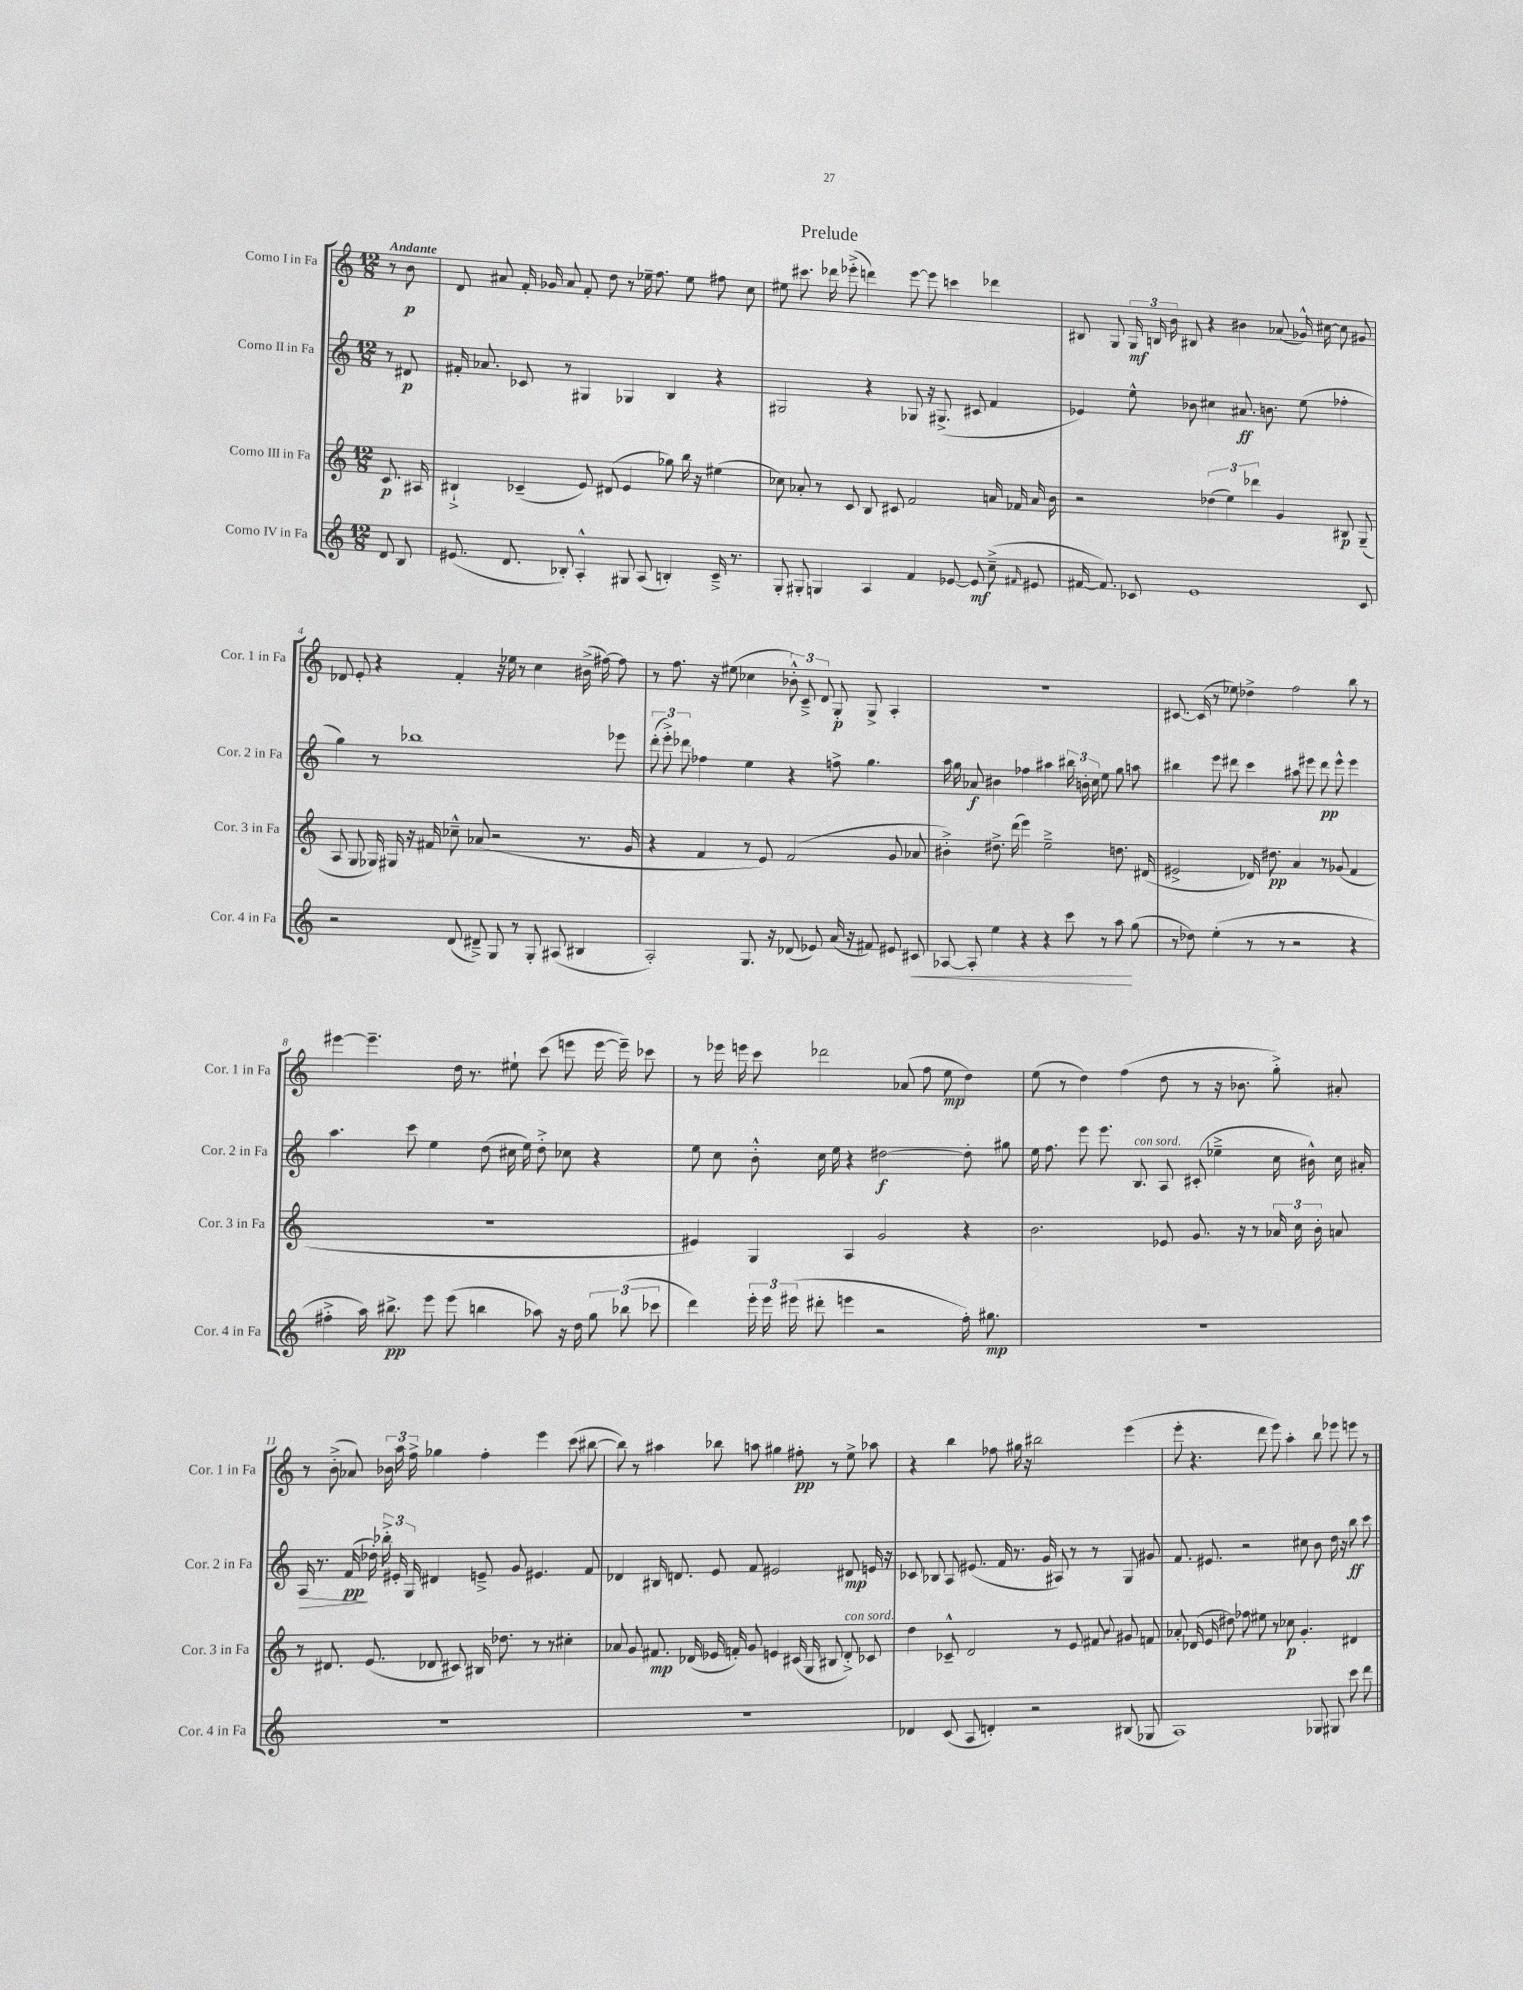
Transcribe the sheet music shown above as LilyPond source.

\header { title = "Prelude" }
<<
\new StaffGroup <<
\new Staff = "s0" \with { instrumentName = "Corno I in Fa" shortInstrumentName = "Cor. 1 in Fa" } {
    \clef treble \key c \major \numericTimeSignature \time 12/8 \partial 4 \tempo "Andante"
    \autoBeamOff r8 b'8\p |
    d'8 ais'8 f'16-. ges'16 ais'8 f'8-. d''8 r8 ees''16-- f''8. ees''8 fis''8 c''8 |
    eis''8 cis'''8. des'''16 ees'''8-.->( d'''4) ees'''8~ ees'''8 c'''4 des'''4 |
    bis8 g8 \tuplet 3/2 { g16\mf b16 b'16 } bis8 r4 bis'4 aes'8( ges'16-^) cis''16~ cis''8 gis'8 |
    des'8 e'8-. r4 f'4-. r16 ees''16 r8 c''4 bis'16->( fis''16~) fis''8 |
    r8 f''8. r16 eis''8( ces''4 \tuplet 3/2 { bes'8-.-^) c'8---> d'8 } g8-.\p g8-> a4-. |
    R1. |
    cis'8.~ cis'16( r8 ees''8) des''4-> f''2 b''8 r8 |
    eis'''4~ eis'''4.-- d''16 r8. eis''8-! c'''8( e'''8 e'''16~ e'''16--) ces'''8 |
    r8 ees'''16 e'''16 c'''8 des'''2 aes'8( f''8 e''8\mp d''4) |
    e''8( r8 d''4) f''4( d''8 r8 r16 bes'8. g''8-.->) ais'8-. |
    r8 b'8-.->( aes'8) \tuplet 3/2 { bes'16 a''16 f''16-> } ges''4 f''4-. e'''4 c'''8( bis''8~ |
    bis''8) r8 ais''4 bes''8 a''8 gis''4 fis''8-.\pp r8 e''8-> aes''8 |
    r4 b''4 fes''8 gis''16 r16 bis''2 e'''4( |
    e'''8-. r4. d'''8 e'''8) a''4-. b''8 ees'''8 e'''8 r8 \bar "|." |
}
\new Staff = "s1" \with { instrumentName = "Corno II in Fa" shortInstrumentName = "Cor. 2 in Fa" } {
    \clef treble \key c \major \numericTimeSignature \time 12/8 \partial 4
    \autoBeamOff r8 dis'8\p |
    fis'16-. aes'8. ces'8 r8 gis4 ges4 b4 r4 |
    gis2 r4 ges8 r16 gis8.->( cis'8 f'4 |
    ees'4) e''8-^ bes'8 cis''4 ais'8.\ff b'8. e''8( fes''4-. |
    g''4) r8 bes''1 ees'''8 |
    \tuplet 3/2 { d'''8-.( e'''8-.->) des'''8 } fes''4 e''4 r4 f''8-> g''4. |
    a''16 g''16 aes'8\f bis'4 fes''4 ais''4 \tuplet 3/2 { bis''16 b'16-. c''16 } e''8 g''8 a''8 |
    bis''4 e'''8 dis'''8 c'''4 ais''8 eis'''8 dis'''8\pp eis'''8-^ eis'''4 |
    a''4. c'''8 e''4 d''8( cis''16 e''16) d''8-.-> ces''8 r4 |
    e''8 c''8 b'8-.-^ c''16 e''16 r4 dis''2~\f dis''8-. gis''8 |
    e''16 f''8. e'''8 e'''8. b8.^\markup { \italic "con sord." } a8 cis'8-.( ees''4---> c''16 bis'16-^) c''16 ais'16-. |
    a16\> r8. f'16\pp\!( des''16-.) \tuplet 3/2 { bes''16-.-> eis'16-. g16 } dis'4 e'8---> g'8 eis'4. f'8 |
    des'4 bis16 d'8. e'8 f'8 eis'2 dis'8\mp e'16 r16 |
    ces'8 bes8 a8 eis'8.( f'16 r8. g'16 ais8) r8 r8 g8 gis'8 |
    f'8. eis'8. r2 cis''8 b'8 d''16 r16 b''8\ff c'''8 \bar "|." |
}
\new Staff = "s2" \with { instrumentName = "Corno III in Fa" shortInstrumentName = "Cor. 3 in Fa" } {
    \clef treble \key c \major \numericTimeSignature \time 12/8 \partial 4
    \autoBeamOff c'8.\p ais16 |
    bis4-!-> ces'4--( e'8) dis'8( e'4 ges''8) b''16 r16 eis''4( |
    ces''8) aes'8-. r8 c'8 b8 cis'8 f'2 a'16 fes'16 a'16 b'16 |
    r2 \tuplet 3/2 { des''4( e''4) des'''4 } g'4 bis8\p g8--( |
    a8 g8 ges16) gis16 r16 fis'16 ces''8---^ aes'8( r2 r8. g'16 |
    r4 f'4 r8 e'8) f'2( g'8 aes'8 |
    bis'4-.->) dis''8.-> d'''16( e'''4) e''2---> d''8. dis'16( |
    eis'2-> des'16) dis''8.\pp a'4 r8 ges'8( f'4 |
    R1. |
    eis'4) g4 a4 g'2 r4 |
    b'2. ees'8 g'8. r16 r8 \tuplet 3/2 { aes'16 c''16 b'16-. } a'8 |
    r8 dis'8. e'8.( des'8 cis'8) bis16 des''8. r8 r8 cis''4-. |
    aes'8 g'8 fis'8.\mp des'16( ees'16 f'16-.) g'8 e'4 cis'16( g16 bis8 des'8-.->^\markup { \italic "con sord." }) ces'8 |
    d''4 ces'8---^ d'2 r8 e'8 fis'8 \appoggiatura { b'8 } gis'8 f'8 |
    aes'8-. des'16( e'16 dis''8) fes''8 eis''8 r8 ces''8\p g'4.-. dis'4 \bar "|." |
}
\new Staff = "s3" \with { instrumentName = "Corno IV in Fa" shortInstrumentName = "Cor. 4 in Fa" } {
    \clef treble \key c \major \numericTimeSignature \time 12/8 \partial 4
    \autoBeamOff d'8 b8 |
    eis'8.( d'8. bes8-.) a4-.-^ gis8 a8( b4-.) c'16---> r8. |
    g8-. gis8-. g4 a4 f'4 ees'8~ ees'8\mf c''8--->( \grace { fis'16 } eis'8 |
    fis'16~ fis'8.) ces'8 e'1 ces'8 |
    r2 d'8( dis'8--->) g8 r8 g8-. ais8( bis4 |
    a2-.) g8. r16 des'8( ees'8) a'16( r16 fis'8) eis'8 cis'8\< |
    aes8~ aes8-. e''4 r4 r4 c'''8 r8 a''8\! g''8( |
    r8 des''8) e''4-.( r8 r8 r2 r4 |
    fis''4-.-> a''16) bis''8.->\pp e'''8 e'''8( b''4 aes''8) r16 d''16 \tuplet 3/2 { g''8 bes''8( ces'''8 } |
    d'''4) \tuplet 3/2 { e'''16-. e'''16 eis'''16( } dis'''8-. e'''4 r2 f''16-.) gis''8.\mp |
    R1. |
    R1. |
    R1. |
    des'4 c'8( a8 d'4-.) r2 bis8( ges8 |
    a1) ges8 gis8 c'''8 d'''8 \bar "|." |
}
>>
>>
